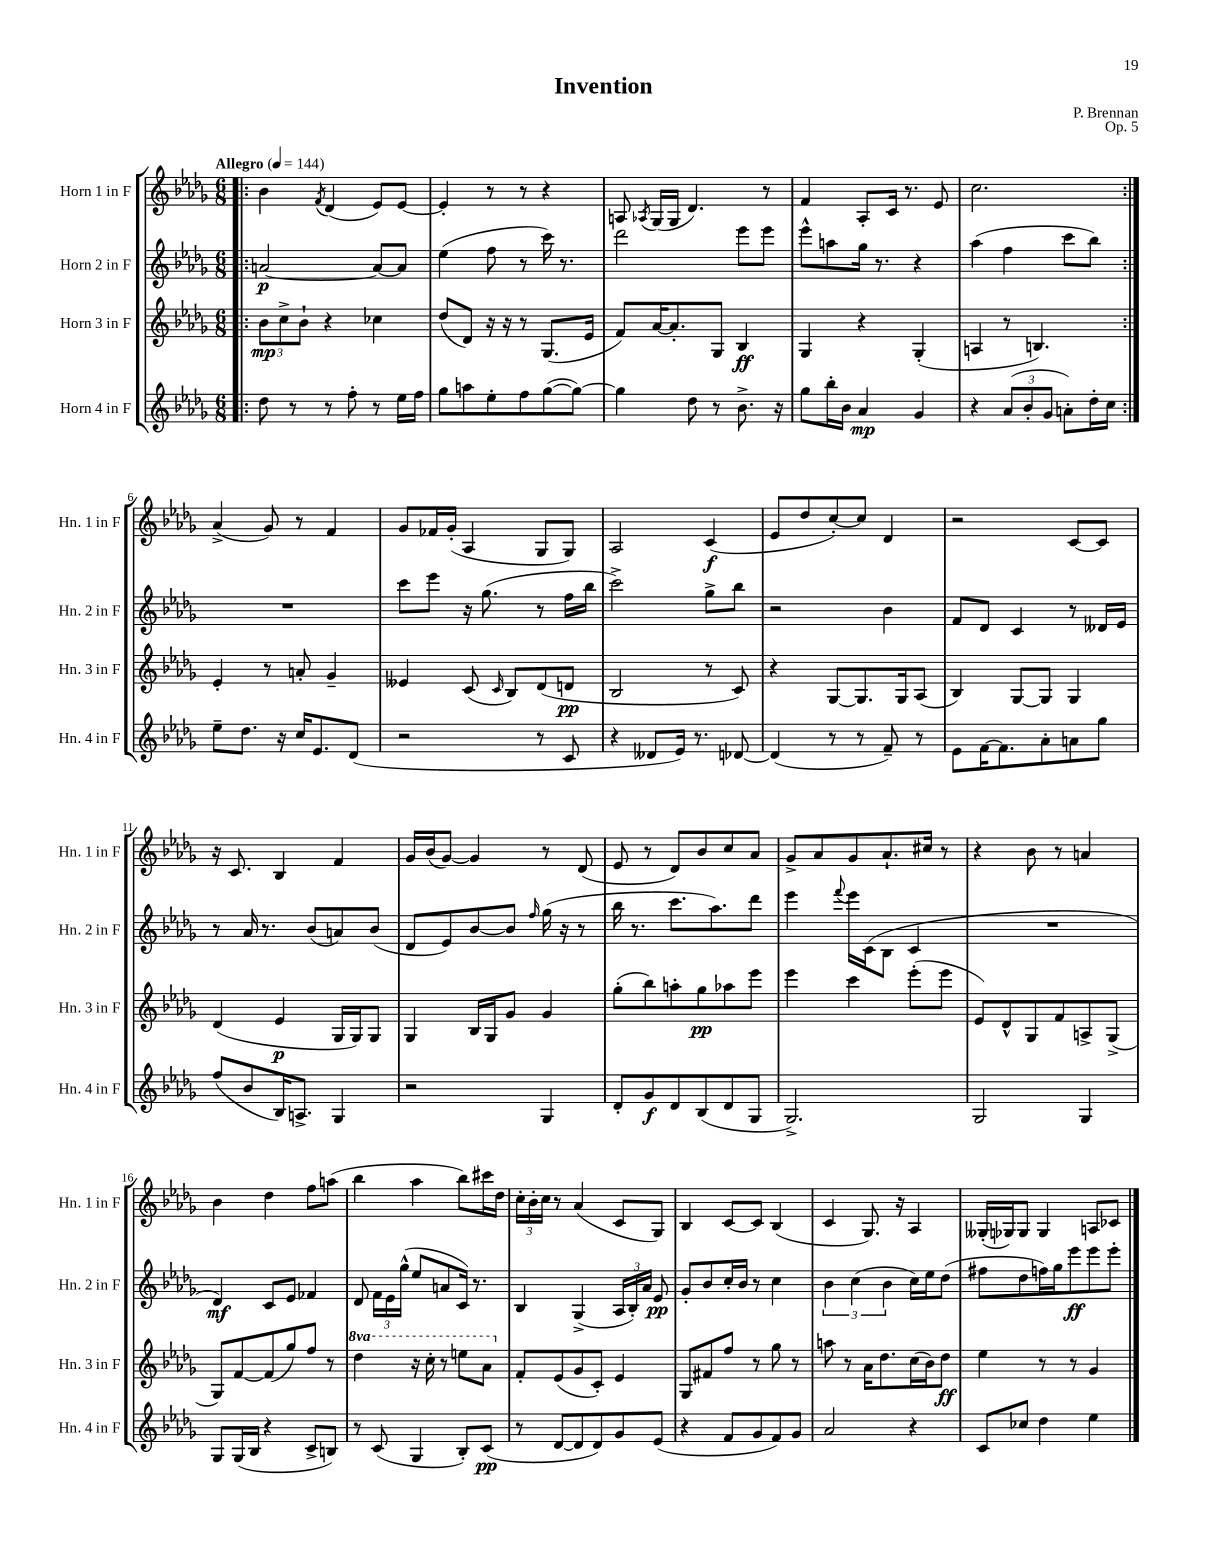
\header { title = "Invention" composer = "P. Brennan" opus = "Op. 5" }
<<
\new StaffGroup <<
\new Staff = "s0" \with { instrumentName = "Horn 1 in F" shortInstrumentName = "Hn. 1 in F" } {
    \clef treble \key des \major \numericTimeSignature \time 6/8 \tempo "Allegro" 4 = 144
    \autoBeamOff \repeat volta 2 { \bar ".|:" bes'4 \acciaccatura { f'8 } des'4( ees'8[) ees'8]~ |
    ees'4-. r8 r8 r4 |
    a8 \acciaccatura { aes8 } ges16[( ges16] des'4.) r8 |
    f'4 aes8[-. c'16] r8. ees'8 |
    c''2. | }
    aes'4->( ges'8) r8 f'4 |
    ges'8[ fes'16 ges'16]-.( aes4 ges8[ ges8]) |
    aes2 c'4\f( |
    ees'8[ des''8 c''8~-.) c''8] des'4 |
    r2 c'8[~ c'8] |
    r16 c'8. bes4 f'4 |
    ges'16[ bes'16( ges'8]~) ges'4 r8 des'8( |
    ees'8 r8 des'8[) bes'8 c''8 aes'8] |
    ges'8[-> aes'8 ges'8 aes'8.-! cis''16] r8 |
    r4 bes'8 r8 a'4 |
    bes'4 des''4 f''8[ a''8]( |
    bes''4 aes''4 bes''8[) cis'''16 des''16] |
    \tuplet 3/2 { c''16[-. bes'16-. c''16] } r8 aes'4( c'8[ ges8]) |
    bes4 c'8[~ c'8] bes4( |
    c'4 ges8.) r16 aes4 |
    geses16[-.( ges16) ges8] ges4 a8[ ces'8] \bar "|." |
}
\new Staff = "s1" \with { instrumentName = "Horn 2 in F" shortInstrumentName = "Hn. 2 in F" } {
    \clef treble \key des \major \numericTimeSignature \time 6/8
    \autoBeamOff \repeat volta 2 { \bar ".|:" a'2~\p a'8[~ a'8] |
    ees''4( f''8 r8 c'''16) r8. |
    des'''2 ees'''8[ ees'''8] |
    ees'''8[-^ a''8 ges''16] r8. r4 |
    aes''4( f''4 c'''8[ bes''8]) | }
    R2. |
    c'''8[ ees'''8] r16 ges''8.( r8 f''16[ bes''16] |
    c'''2->) ges''8[-> bes''8] |
    r2 bes'4 |
    f'8[ des'8] c'4 r8 deses'16[ ees'16] |
    r8 aes'16 r8. bes'8[( a'8) bes'8]( |
    des'8[ ees'8) bes'8~ bes'8] \grace { f''16 } ges''16( r16 r8 |
    bes''16 r8. c'''8.[ aes''8.) des'''8] |
    ees'''4 \appoggiatura { f'''8 } ees'''16[ c'16( bes8] c'4 |
    R2. |
    des'4\mf) c'8[ ees'8] fes'4 |
    des'8 \tuplet 3/2 { f'16[ ees'16 ges''16]-^( } ees''8[ a'8 c'16]) r8. |
    bes4 ges4->( \tuplet 3/2 { aes16[ bes16-.) aes'16] } ees'8\pp |
    ges'8[-. bes'8 c''16-. bes'16] r8 c''4 |
    \tuplet 3/2 { bes'4 c''4( bes'4 } c''16[) ees''16 des''8]( |
    fis''8[ des''8 f''16) ges''16 ees'''8\ff ees'''8 ees'''8]-. \bar "|." |
}
\new Staff = "s2" \with { instrumentName = "Horn 3 in F" shortInstrumentName = "Hn. 3 in F" } {
    \clef treble \key des \major \numericTimeSignature \time 6/8 \set Staff.ottavationMarkups = #ottavation-simple-ordinals
    \autoBeamOff \repeat volta 2 { \bar ".|:" \tuplet 3/2 { bes'8[\mp c''8-> bes'8]-! } r4 ces''4 |
    des''8[( des'8]) r16 r16 r8 ges8.[( ees'16] |
    f'8[) aes'16~ aes'8.-. ges8] bes4\ff |
    ges4 r4 ges4-.( |
    a4 r8 b4.) | }
    ees'4-. r8 a'8-. ges'4-- |
    eeses'4 c'8( \grace { c'16 } bes8[) des'8( d'8]\pp |
    bes2 r8 c'8) |
    r4 ges8[~ ges8. ges16 aes8]( |
    bes4) ges8[~ ges8] ges4 |
    des'4( ees'4\p ges16[ ges16) ges8] |
    ges4 bes16[ ges16 ges'8] ges'4 |
    ges''8[-.( bes''8) a''8-. ges''8\pp aes''8 ees'''8] |
    ees'''4 c'''4 ees'''8[-.( ees'''8] |
    ees'8[) des'8-^ ges8 f'8 a8-> ges8]->( |
    ges8[) f'8~ f'8( ges''8) f''8] r8 |
    \ottava #1 des'''4 r16 c'''16-. r8 e'''8[ aes''8] \ottava #0 |
    f'8[-. ees'8( ges'8 c'8]-.) ees'4 |
    ges8[ fis'8 f''8] r8 ges''8 r8 |
    a''8 r8 aes'16[ des''8. c''16( bes'16) des''8]\ff |
    ees''4 r8 r8 ges'4 \bar "|." |
}
\new Staff = "s3" \with { instrumentName = "Horn 4 in F" shortInstrumentName = "Hn. 4 in F" } {
    \clef treble \key des \major \numericTimeSignature \time 6/8
    \autoBeamOff \repeat volta 2 { \bar ".|:" des''8 r8 r8 f''8-. r8 ees''16[ f''16] |
    ges''8[ a''8 ees''8-. f''8 ges''8~( ges''8]~) |
    ges''4 des''8 r8 bes'8.-> r16 |
    ges''8[ bes''16-. bes'16] aes'4\mp ges'4 |
    r4 \tuplet 3/2 { aes'8[( bes'8-. ges'8] } a'8[-.) des''16-. c''16] | }
    ees''8[-- des''8.] r16 c''16[ ees'8. des'8]( |
    r2 r8 c'8 |
    r4 deses'8[ ees'16]) r8. des'8~ |
    des'4( r8 r8 f'8--) r8 |
    ees'8[ f'16~ f'8. aes'8-. a'8 ges''8] |
    f''8[( bes'8 bes16) a8.]-> ges4 |
    r2 ges4 |
    des'8[-. ges'8\f des'8 bes8( des'8 ges8] |
    ges2.->) |
    ges2 ges4 |
    ges8[ ges16( bes16] r4 c'8[-> b8]) |
    r8 c'8( ges4 bes8[-.) c'8]\pp( |
    r8 des'8[~ des'8 des'8) ges'8 ees'8]( |
    r4 f'8[ ges'8 f'8) ges'8] |
    aes'2 r4 |
    c'8[ ces''8] des''4 ees''4 \bar "|." |
}
>>
>>
